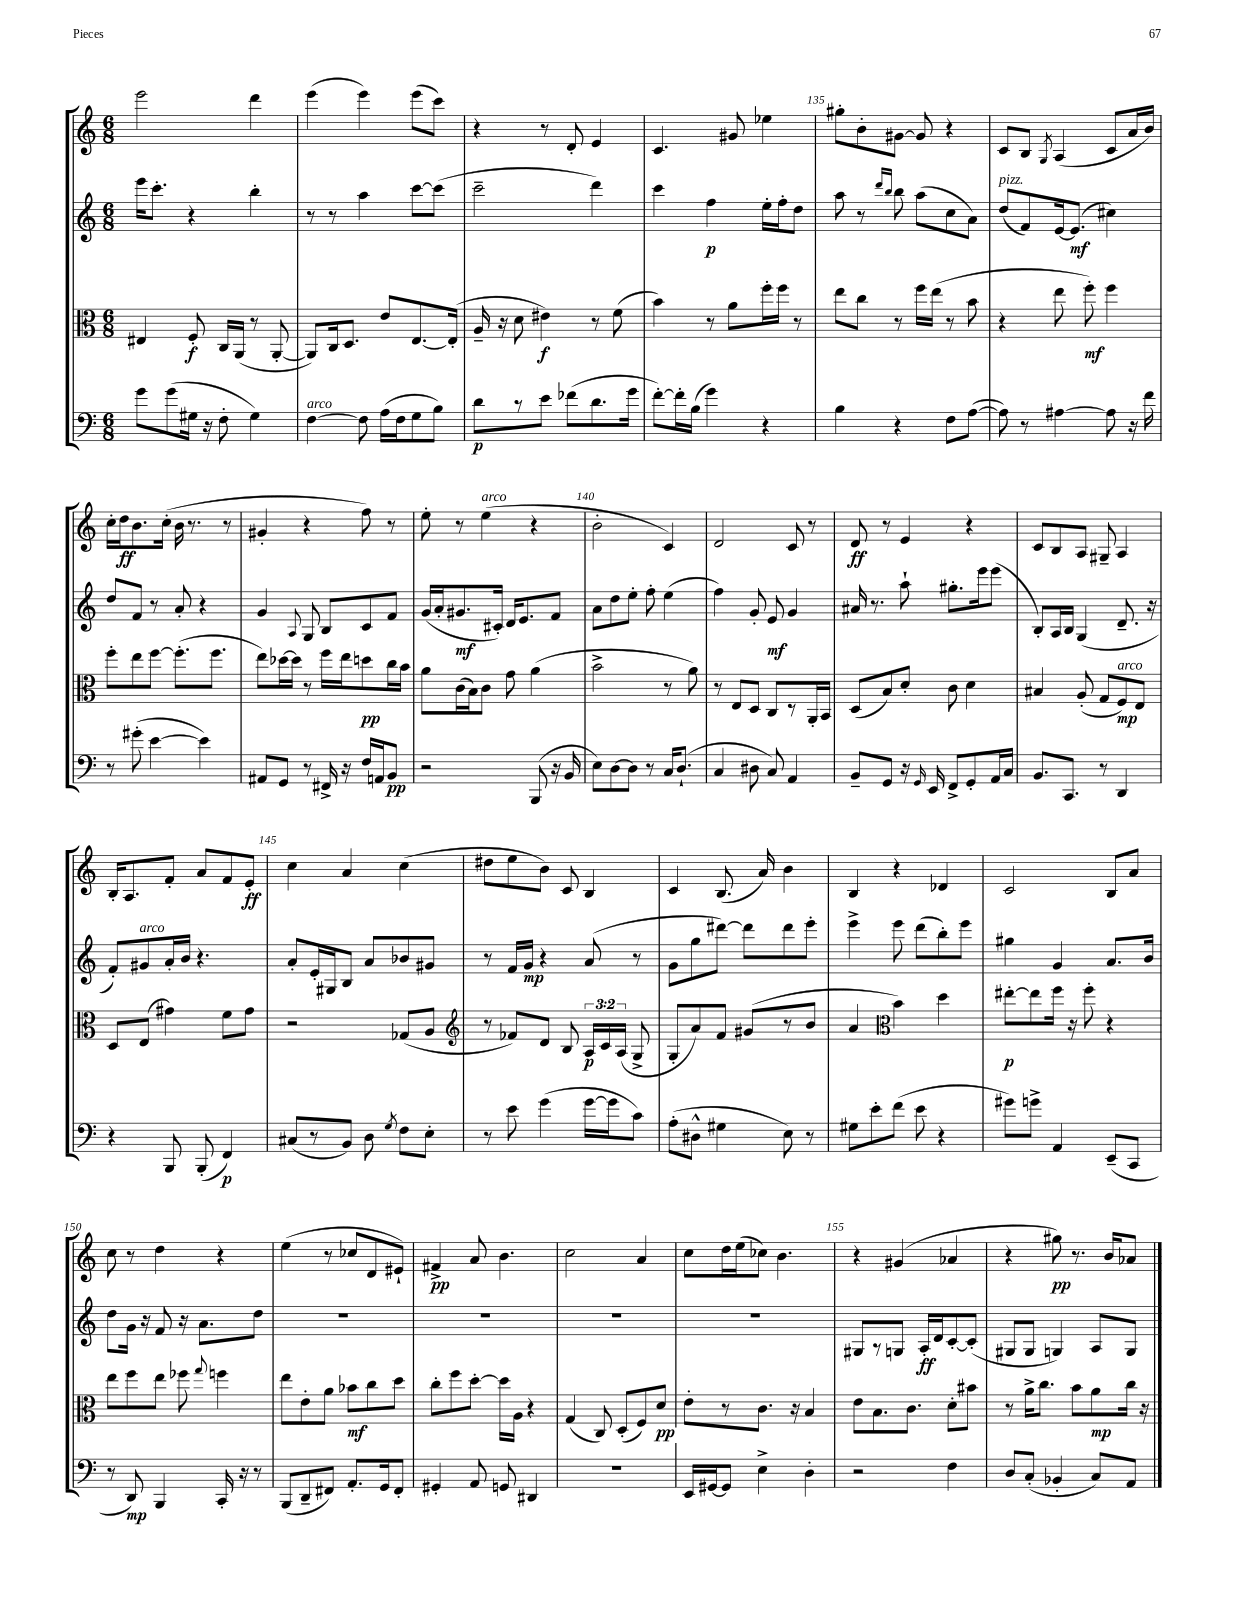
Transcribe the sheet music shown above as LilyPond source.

<<
\new StaffGroup <<
\new Staff = "s0" {
    \clef treble \key c \major \numericTimeSignature \time 6/8
    \autoBeamOff e'''2 d'''4 |
    e'''4( e'''4) e'''8[( c'''8]) |
    r4 r8 d'8-. e'4 |
    c'4. gis'8 ees''4 |
    gis''8[-. b'8-. gis'8]~ gis'8 r4 |
    c'8[ b8] \acciaccatura { g8 } a4( c'8[ a'16 b'16]) |
    c''16[-. d''16\ff b'8. c''16]-.( b'16 r8. r8 |
    gis'4-. r4 f''8) r8 |
    e''8-. r8 e''4^\markup { \italic "arco" }( r4 |
    b'2-. c'4) |
    d'2 c'8 r8 |
    d'8\ff r8 e'4 r4 |
    c'8[ b8 a8] gis8-- a4 |
    b16[-. a8. f'8]-. a'8[ f'8 e'8]-.\ff |
    c''4 a'4 c''4( |
    dis''8[ e''8 b'8]) c'8 b4 |
    c'4 b8.( a'16) b'4 |
    b4 r4 des'4 |
    c'2 b8[ a'8] |
    c''8 r8 d''4 r4 |
    e''4( r8 ces''8[ d'8 eis'8]-!) |
    fis'4->\pp a'8 b'4. |
    c''2 a'4 |
    c''8[ d''16 e''16( ces''8]) b'4. |
    r4 gis'4( aes'4 |
    r4 gis''8\pp) r8. b'16[ aes'8] \bar "|." |
}
\new Staff = "s1" {
    \clef treble \key c \major \numericTimeSignature \time 6/8
    \autoBeamOff e'''16[ c'''8.]-. r4 b''4-. |
    r8 r8 a''4 c'''8[~ c'''8]( |
    c'''2-- d'''4) |
    c'''4 f''4\p e''16[-. f''16-. d''8] |
    a''8 r8 \grace { d'''16[ b''16] } b''8 a''8[( c''8 a'8]) |
    d''8[^\markup { \italic "pizz." }( f'8) e'16~ e'8.]\mf( cis''4) |
    d''8[ f'8] r8 a'8-. r4 |
    g'4 \appoggiatura { a8 } g8 b8[ c'8 f'8] |
    g'16[( a'16-. gis'8.\mf cis'16]-.) d'16[ e'8. f'8] |
    a'8[ d''8 e''8]-. f''8-. e''4( |
    f''4) g'8-. e'8\mf g'4 |
    ais'16 r8. a''8-! gis''8.[-. e'''16 e'''8]( |
    b8[-.) a16 b16] g4( d'8.-- r16 |
    f'8[-.) gis'8^\markup { \italic "arco" } a'16-. b'16] r4. |
    a'8[-. e'16-. gis16 b8] a'8[ bes'8 gis'8] |
    r8 f'16[ g'16]\mp r4 a'8( r8 |
    g'8[ g''8 dis'''8]~) dis'''8[ dis'''8 e'''8]-. |
    e'''4-> e'''8 d'''8[( b''8-.) e'''8] |
    gis''4 g'4 a'8.[ b'16] |
    d''8[ g'16] r16 f'8 r16 a'8.[ d''8] |
    R2. |
    R2. |
    R2. |
    R2. |
    gis8[ r8 g8] a16[-.\ff d'16 c'8~-. c'8]-.( |
    gis8[ gis8] g4) a8[ g8] \bar "|." |
}
\new Staff = "s2" {
    \clef alto \key c \major \numericTimeSignature \time 6/8 \override Staff.TupletNumber.text = #tuplet-number::calc-fraction-text
    \autoBeamOff eis4 f8-.\f c16[ a,16]( r8 a,8~-. |
    a,8[) c16 d8.] e'8[ e8.~ e16]-.( |
    a16-- r16 d'8 eis'4\f) r8 f'8( |
    b'4) r8 a'8[ f''16-. f''16] r8 |
    e''8[ c''8] r8 f''16[ e''16]( r8 b'8 |
    r4 e''8 f''8-.\mf) f''4 |
    f''8[-. e''8 f''8]~ f''8.[-.( f''8.] |
    e''8[) des''16~ des''16] r8 f''16[ e''16 d''8\pp c''16 b'16] |
    a'8[ c'16( b16) c'8] g'8 a'4( |
    b'2-> r8 a'8) |
    r8 e8[ d8] c8[ r8 a,16-. b,16] |
    d8[( b8) d'8]-. c'8 d'4 |
    bis4 a8-.( g8[ f8\mp^\markup { \italic "arco" }) e8] |
    d8[ e8]( gis'4) f'8[ gis'8] |
    r2 ges8[( a8] |
    \clef treble r8 fes'8[) d'8] b8 \tuplet 3/2 { a16[\p c'16 a16]( } g8-> |
    g8[-. a'8) f'8] gis'8[( r8 b'8] |
    a'4 \clef alto b'4) d''4 |
    eis''8[~-.\p eis''8 f''16] r16 f''8-. r4 |
    e''8[ f''8 e''8] fes''8 \appoggiatura { g''8 } f''4 |
    e''8[ e'8-. a'8] bes'8[\mf c''8 d''8] |
    c''8[-. f''8 d''8]~-. d''16[ a16] r4 |
    g4( c8) d8[-.( f8) d'8]\pp |
    e'8[-. r8 c'8.] r16 b4 |
    e'8[ b8. c'8.] d'8[-. bis'8] |
    r8 a'16[-> c''8.] b'8[ a'8\mp c''16] r16 \bar "|." |
}
\new Staff = "s3" {
    \clef bass \key c \major \numericTimeSignature \time 6/8
    \autoBeamOff g'8[ g'8( gis16] r16 f8-. gis4) |
    f4~^\markup { \italic "arco" } f8 a16[( f16 g8 b8]) |
    d'8[\p r8 e'8] fes'8[( d'8. g'16] |
    f'8[~-.) f'16-. b16]( g'4) r4 |
    b4 r4 f8[ a8]~( |
    a8) r8 ais4~ ais8 r16 f'16 |
    r8 gis'8-.( e'4~ e'4) |
    ais,8[ g,8] r8 fis,16-> r16 f16[ a,16 b,8]\pp |
    r2 b,,8( r16 b,16 |
    e8[) d8~ d8] r8 c16[ d8.]-!( |
    c4 dis8 c8) a,4 |
    b,8[-- g,8] r16 \grace { g,16 } e,16 f,8[-> g,8-. a,16 c16] |
    b,8.[ c,8.] r8 d,4 |
    r4 b,,8 b,,8-.( f,4\p) |
    cis8[( r8 b,8]) d8 \acciaccatura { g8 } f8[ e8]-. |
    r8 e'8 g'4( g'16[~ g'16 c'8]) |
    a8[-.( dis8]-^ gis4 e8) r8 |
    gis8[ e'8-. f'8]( e'8 r4 |
    gis'8[) g'8]-> a,4 e,8[--( c,8] |
    r8 d,8\mp) b,,4 c,16-. r16 r8 |
    b,,8[( d,8-- fis,8]) a,8.[-. g,16 fis,8]-. |
    gis,4-. a,8 g,8 dis,4 |
    R2. |
    e,16[ gis,16~ gis,8] e4-> d4-. |
    r2 f4 |
    d8[ c8]-.( bes,4-. c8[) a,8] \bar "|." |
}
>>
>>
\layout { \context { \Score currentBarNumber = #131 \override BarNumber.break-visibility = ##(#f #t #t) barNumberVisibility = #(every-nth-bar-number-visible 5) } }
